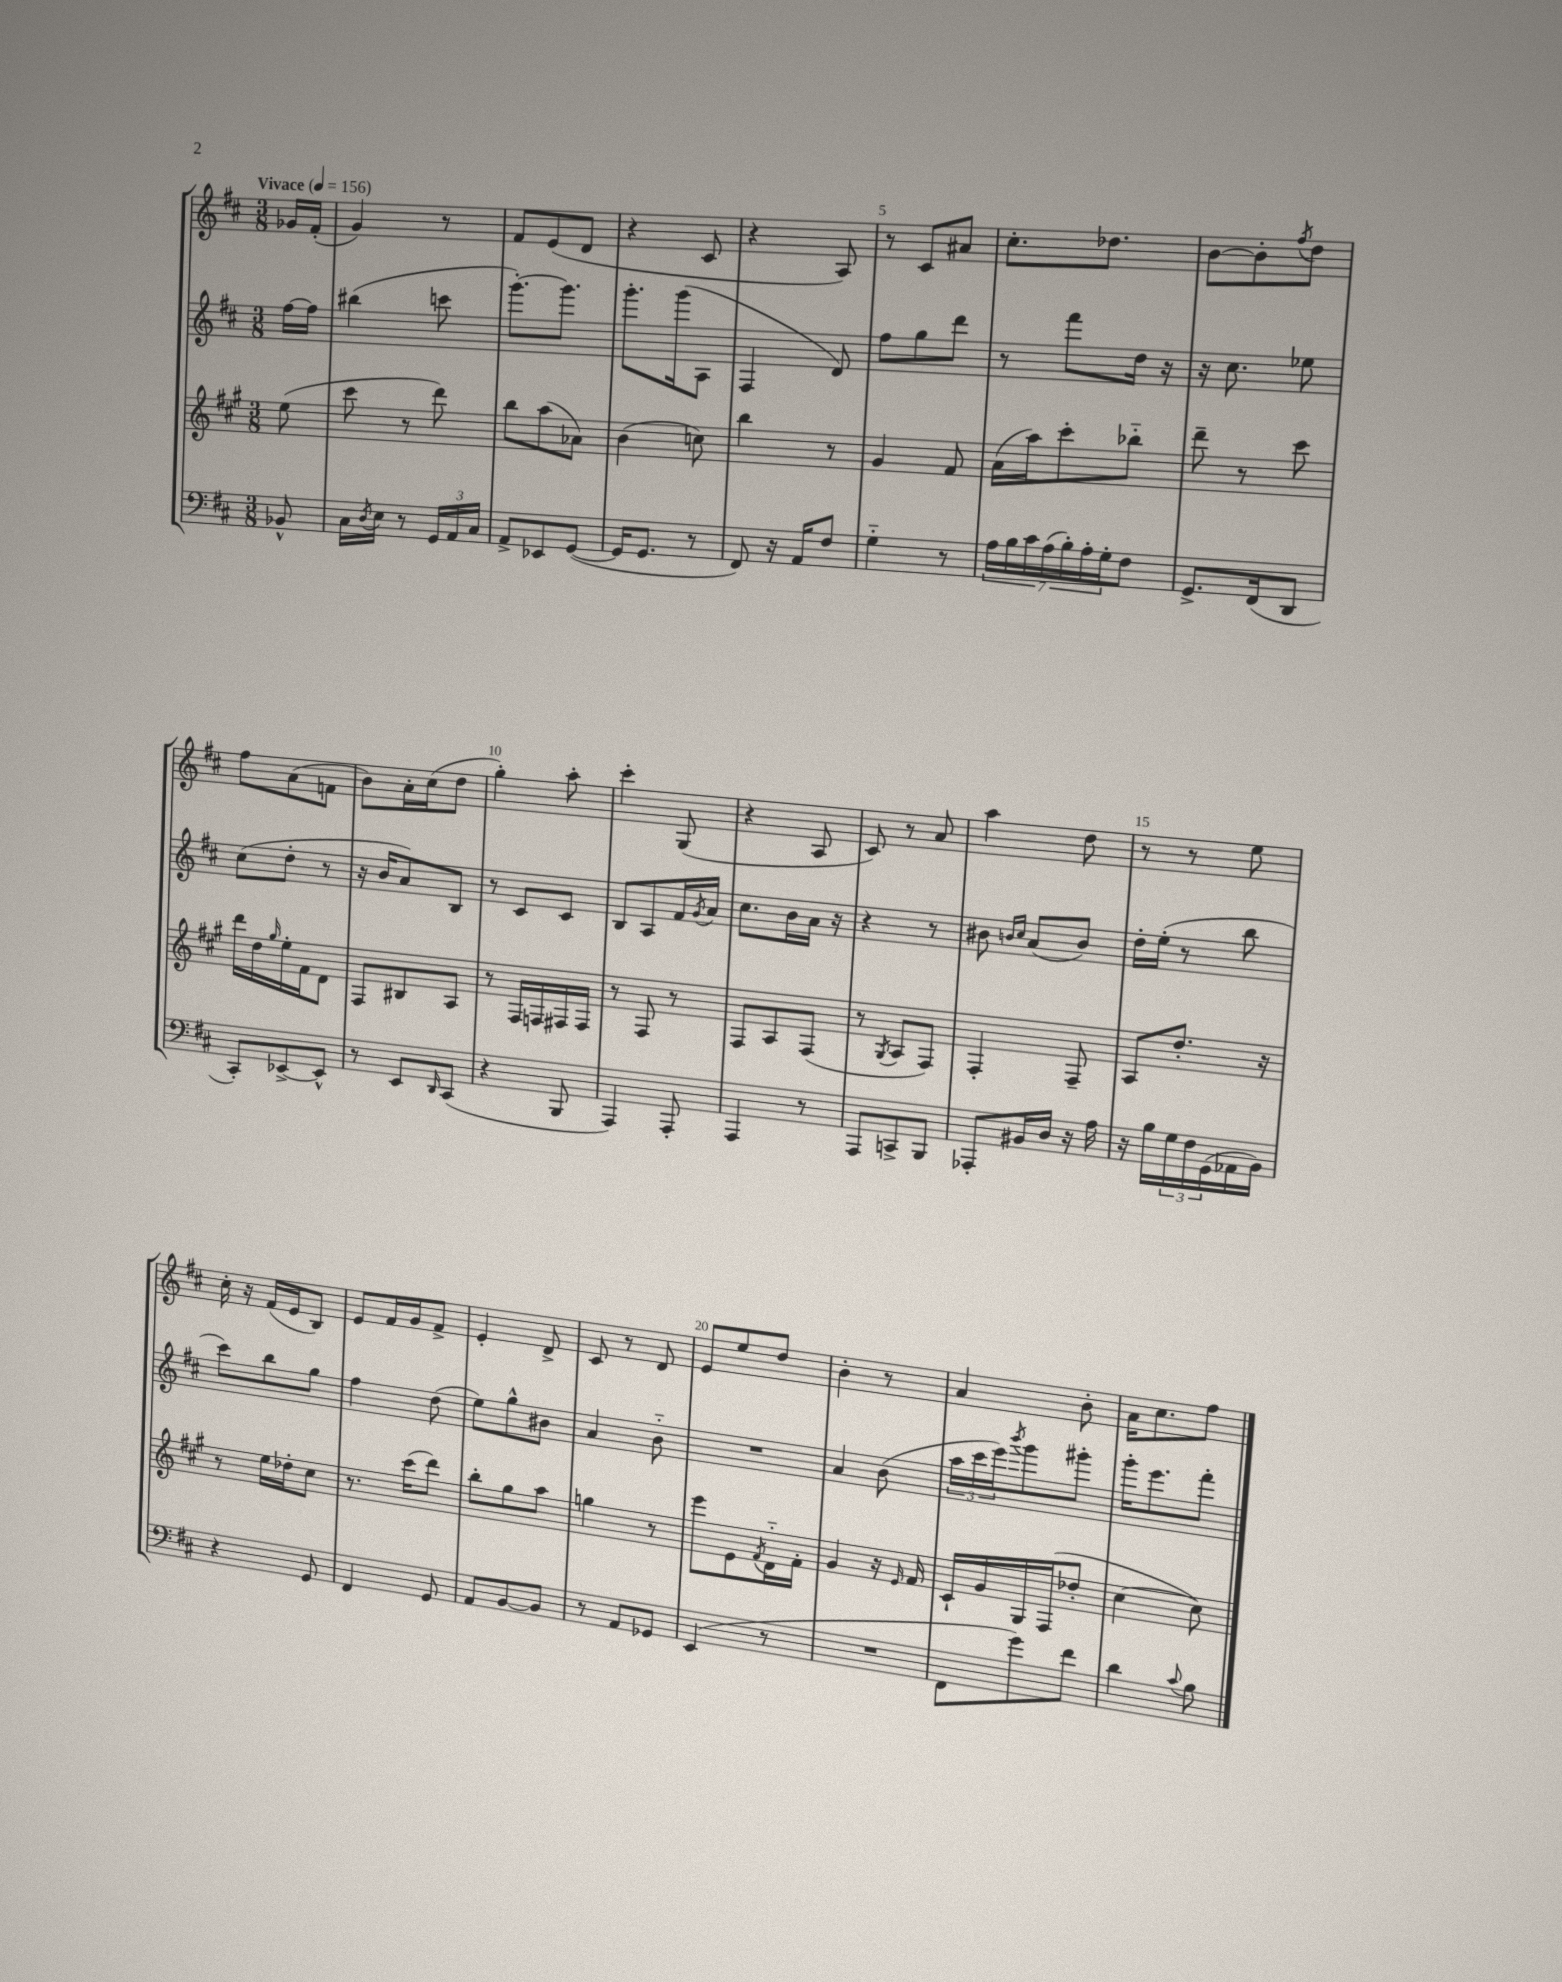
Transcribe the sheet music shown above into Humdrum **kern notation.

**kern	**kern	**kern	**kern
*part4	*part3	*part2	*part1
*staff4	*staff3	*staff2	*staff1
*clefF4	*clefG2	*clefG2	*clefG2
*k[f#c#]	*k[f#c#g#]	*k[f#c#]	*k[f#c#]
*M3/8	*M3/8	*M3/8	*M3/8
*MM156	*MM156	*MM156	*MM156
=	=	=	=
!	!	!	!LO:TX:a:B:t=Vivace
8BB-X^^/	(8ee\	[16ff#\LL	16g-X/LL
.	.	16ff#\JJ]	(16f#'/JJ
=1	=1	=1	=1
16C#\LL	8ccc#\	(4bb#X\	4g/)
8qD/	.	.	.
16E\JJ	.	.	.
8r	8r	.	.
24GG/LL	8ddd\)	8cccn\	8r
24AA/	.	.	.
24C#/JJ	.	.	.
=2	=2	=2	=2
8AA^/L	8bb\L	[8.ggg'\L)	8f#/L
8EE-X/	(8aa\	.	(8e/
.	.	8.ggg\J]	.
([8GG/J	8a-X\J)	.	8d/J
=3	=3	=3	=3
16GG/KL]	(4b\	8.ggg'\L	4r
8.GG/J	.	.	.
.	.	(16ggg\k	.
8r	8ccn\)	8A\J	8c#/
=4	=4	=4	=4
8FF#/)	4bb\	4F#/	4r
16r	.	.	.
16AA/KL	.	.	.
8F#/J	8r	8d/)	8A/)
=5	=5	=5	=5
4G\	4g#/	8ff#\L	8r
.	.	8gg\	8c#/L
8r	8f#/	8ddd\J	8a#X/J
=6	=6	=6	=6
28A\LL	(16a\LL	8r	8.cc#'\L
28B\	.	.	.
.	16aa\J)	.	.
28c#\	.	.	.
(28A\	.	.	.
.	8ccc#'\	8fff#\L	.
28B'\)	.	.	.
28A'\	.	.	.
.	.	.	8.dd-X\J
28G'\J	.	.	.
8F#\J	8bb-X\J	16dd\Jk	.
.	.	16r	.
=7	=7	=7	=7
8.GG^/L	8ddd~\	16r	[8b\L
.	.	8.cc#\	.
.	8r	.	8b'\]
(16FF#/k	.	.	.
.	.	.	8qff#/
8DD/J	8ccc#\	8ee-X\	8dd\J
!!LO:LB:g=z
=8	=8	=8	=8
8CC#'/L)	16ddd\LL	(8cc#\L	8ff#\L
.	16dd\	.	.
.	16qqgg#/	.	.
[8EE-X^/	16ee'\	8dd'\J	(8a\
.	16f#\J	.	.
8EE-^^/J]	8d\J	8r	8fn\J
=9	=9	=9	=9
8r	8F#/L	16r	8b\L)
.	.	16b/KL	.
8EE/L	8B#X/	8a/)	16a'\L
.	.	.	(16cc#\J
16qqDD/	.	.	.
(8CC#/J	8A/J	8B/J	8dd\J
=10	=10	=10	=10
4r	8r	8r	4gg'\)
.	16F#/LL	8c#/L	.
.	16Fn/	.	.
8BBB/	16F#X/	8c#/J	8aa'\
.	16F#/JJ	.	.
=11	=11	=11	=11
4AAA/)	8r	8B/L	4ccc#'\
.	8F#/	8A/	.
8AAA'/	8r	16f#/L	(8G/
.	.	8qg/	.
.	.	16a/JJ	.
=12	=12	=12	=12
4AAA/	8F#/L	8.cc#\L	4r
.	8A/	.	.
.	.	16b\L	.
8r	(8F#/J	16a\JJ	8A/
.	.	16r	.
=13	=13	=13	=13
8AAA/L	8r	4r	8c#/)
.	8qG#/	.	.
8CCn^/	8A/L	.	8r
8BBB/J	8F#/J)	8r	8a/
=14	=14	=14	=14
8AAA-X'/L	4F#'/	8b#X\	4aa\
.	.	16qqbn/LL	.
.	.	16qqcc#/JJ	.
16BB#X/L	.	(8a/L	.
16D/JJ	.	.	.
16r	8F#~/	8b/J)	8dd\
16A\	.	.	.
=15	=15	=15	=15
16r	8A/L	16dd'\LL	8r
16B\LL	.	(16ee'\JJ	.
24G\	8.dd'/J	8r	8r
24F#\	.	.	.
(24GG\	.	.	.
16AA-X\	.	8bb\	8ee\
16BB\JJ)	16r	.	.
!!LO:LB:g=z
=16	=16	=16	=16
4r	8r	8ccc#\L)	16cc#'\
.	.	.	16r
.	16ee\LL	8bb\	(16f#/LL
.	16dd-X'\J	.	16e/J
8GG/	8cc#\J	8gg\J	8B/J)
=17	=17	=17	=17
4FF#/	8.r	4ff#\	8e/L
.	.	.	16f#/L
.	(16ccc#\KL	.	16g/J
8GG/	8ddd\J)	(8dd\	8f#^/J
=18	=18	=18	=18
8AA/L	8bb'\L	8ee\L)	4e'/
[8BB/	8gg#\	8gg^^\	.
8BB/J]	8aa\J	8b#X\J	8d^/
=19	=19	=19	=19
8r	4ggn\	4a/	8c#/
8AA/L	.	.	8r
8GG-X/J	8r	8b\	8d/
=20	=20	=20	=20
(4EE/	8eee\L	4.r	8e/L
.	8e\	.	8ee/
.	8qf#/	.	.
8r	16d\L	.	8dd/J
.	16f#'\JJ	.	.
=21	=21	=21	=21
4.r	4g#/	4a/	4b'\
.	16r	(8b\	8r
.	16qqe/	.	.
.	16f#/	.	.
=22	=22	=22	=22
8FF#\L	16c#`/LL	24aa\LL	4a/
.	.	24ccc#\	.
.	16g#/	.	.
.	.	24eee\J)	.
.	.	8qbbb/	.
8g\)	16G#/	8ggg\	.
.	(16F#/J	.	.
8f#\J	8dd-X'/J	8ggg#X'\J	8b'\
=23	=23	=23	=23
4d\	[4cc#\	16ggg'\KL	16a\KL
.	.	8.eee\	8.cc#\
8qqc#/	.	.	.
8B\	8cc#\])	8fff#'\J	8ff#\J
==	==	==	==
*-	*-	*-	*-
